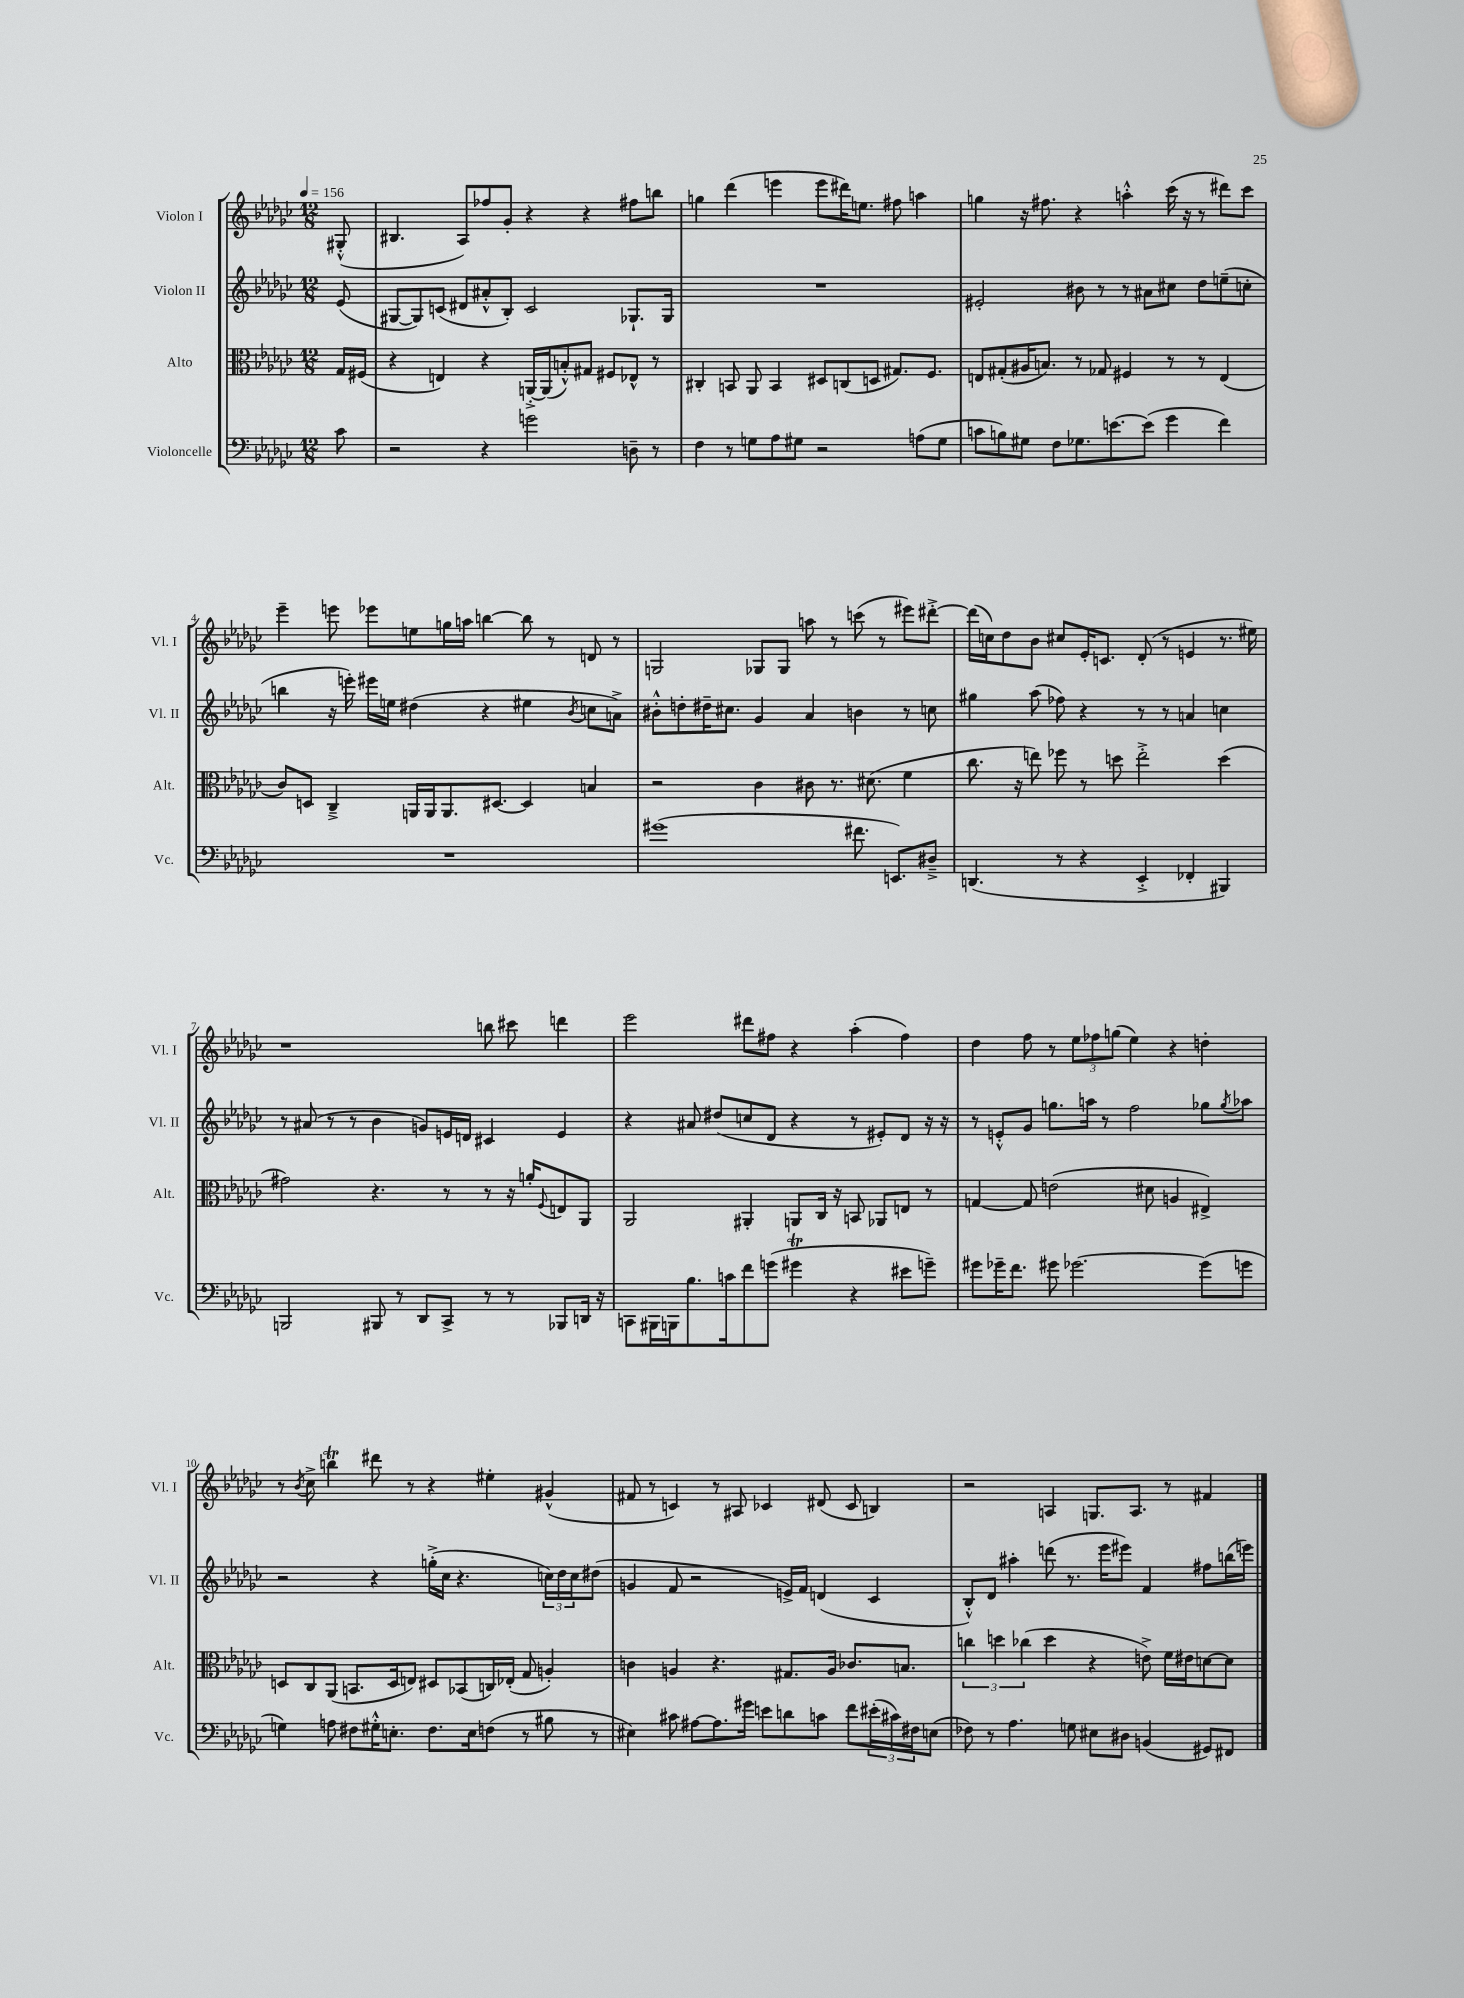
<<
\new StaffGroup <<
\new Staff = "s0" \with { instrumentName = "Violon I" shortInstrumentName = "Vl. I" } {
    \clef treble \key ges \major \numericTimeSignature \time 12/8 \partial 8 \tempo 4 = 156
    gis8-.-^( |
    bis4. aes8) fes''8 ges'8-. r4 r4 fis''8 b''8 |
    g''4 des'''4( e'''4 e'''8 dis'''16) e''8. fis''8 a''4 |
    g''4 r16 fis''8. r4 a''4-.-^ ces'''16( r16 r8 dis'''8) ces'''8 |
    ees'''4-- e'''8 ees'''8 e''8 g''16 a''16 b''4~ b''8 r8 d'8 r8 |
    g2 ges8 ges8 a''8 r8 c'''8( r8 eis'''8) dis'''8~-.-> |
    dis'''16( c''16) des''8 bes'8 cis''8 ees'16-. c'8. des'8-.( r8 e'4 r8. eis''16) |
    r1 b''8 cis'''8 d'''4 |
    ees'''2 dis'''8 fis''8 r4 aes''4-.( fis''4) |
    des''4 f''8 r8 \tuplet 3/2 { ees''8 fes''8 g''8( } ees''4) r4 d''4-. |
    r8 \acciaccatura { bes'8 } ces''8-> b''4\trill dis'''8 r8 r4 eis''4-. gis'4-^( |
    fis'8 r8 c'4) r8 ais8 ces'4 dis'8( ces'8 b4) |
    r2 a4 g8. a8. r8 fis'4 \bar "|." |
}
\new Staff = "s1" \with { instrumentName = "Violon II" shortInstrumentName = "Vl. II" } {
    \clef treble \key ges \major \numericTimeSignature \time 12/8 \partial 8
    ees'8( |
    gis8~ gis8) c'8( dis'8 ais'8-.-^ bes8-.) c'2 ges8.-! ges16 |
    R1. |
    eis'2-. bis'8 r8 r8 ais'8 cis''8 des''8 e''8--( c''8-. |
    b''4 r16 e'''16-.) eis'''16 e''16 dis''4( r4 eis''4 \acciaccatura { bes'8 } c''8 a'8->) |
    bis'8-.-^ d''8-. dis''16-- cis''8. ges'4 aes'4 b'4 r8 c''8 |
    gis''4 aes''8( fes''8) r4 r8 r8 a'4 c''4 |
    r8 ais'8( r8 r8 bes'4 g'8) e'16 d'16 cis'4 e'4 |
    r4 ais'8 dis''8( c''8 des'8 r4 r8 eis'8-.) des'8 r16 r16 |
    r8 e'8-.-^ ges'8 g''8. a''16 r8 f''2 ges''8 \acciaccatura { ges''8 } aes''8 |
    r2 r4 g''16-.->( ces''16 r4. \tuplet 3/2 { c''16) des''16 c''16 } dis''8( |
    g'4 f'8 r2 e'16->) f'16 d'4( ces'4 |
    bes8-.-^) des'8 ais''4-. d'''8( r8. ees'''16 eis'''8) f'4 fis''8 b''16( e'''16) \bar "|." |
}
\new Staff = "s2" \with { instrumentName = "Alto" shortInstrumentName = "Alt." } {
    \clef alto \key ges \major \numericTimeSignature \time 12/8 \partial 8
    ges16 fis16( |
    r4 e4) r4 a,16~-.-> a,16( b8-.-^) gis8 fis8 ees8-^ r8 |
    cis4-. b,8 aes,8 b,4 dis8 c8( d8 gis8.) f8. |
    e8 gis8-.( ais16 b8.) r8 ges8 fis4 r8 r8 e4( |
    ces'8) d8 ces4---> a,16 a,16 a,8. dis8.~ dis4 b4 |
    r2 ces'4 cis'8 r8. dis'8.( f'4 |
    ces''8. r16 e''8) fes''8 r8 d''8 e''2-.-> d''4( |
    gis'2) r4. r8 r8 r16 a'16-. \appoggiatura { f8 } e8 aes,8 |
    aes,2 ais,4-. a,8 ces16 r16 b,8 aes,8 e8 r8 |
    g4~ g8 e'2( dis'8 a4 eis4->) |
    d8 ces8 aes,8( b,8. d16 e8) dis8 bes,8( c16) ees16-.( ges8 a4-.) |
    c'4 a4 r4. gis8. a16 ces'8. b8. |
    \tuplet 3/2 { c''4 d''4 ces''4( } d''4 r4 e'8->) f'16 eis'16 d'8~ d'8 \bar "|." |
}
\new Staff = "s3" \with { instrumentName = "Violoncelle" shortInstrumentName = "Vc." } {
    \clef bass \key ges \major \numericTimeSignature \time 12/8 \partial 8
    ces'8 |
    r2 r4 g'2 d8-- r8 |
    f4 r8 g8 aes8 gis8 r2 a8( gis8 |
    c'8 b8) gis8 f8 ges8. e'8.~ e'8( ges'4 f'4) |
    R1. |
    gis'1( fis'8. e,8.) dis8---> |
    d,4.( r8 r4 ees,4-.-> fes,4-. bis,,4) |
    b,,2 bis,,8 r8 des,8 ces,8-> r8 r8 bes,,8 d,16 r16 |
    c,8 bis,,16 b,,16 bes8. c'16 f'8 g'8( gis'4\trill r4 eis'8 g'8--) |
    gis'8 ges'16-- f'8. gis'8 ges'2.~ ges'8( g'8 |
    g4) a8 fis8 gis16-.-^ e8.-. fis8. e16 f8( r8 bis8 r8 |
    eis4) cis'8 ais8~ ais8. gis'16 e'8 d'8 c'8 f'8 \tuplet 3/2 { eis'16-.( cis'16) fis16 } e8( |
    fes8) r8 aes4. g8 eis8 dis8 b,4( gis,8) fis,8 \bar "|." |
}
>>
>>
